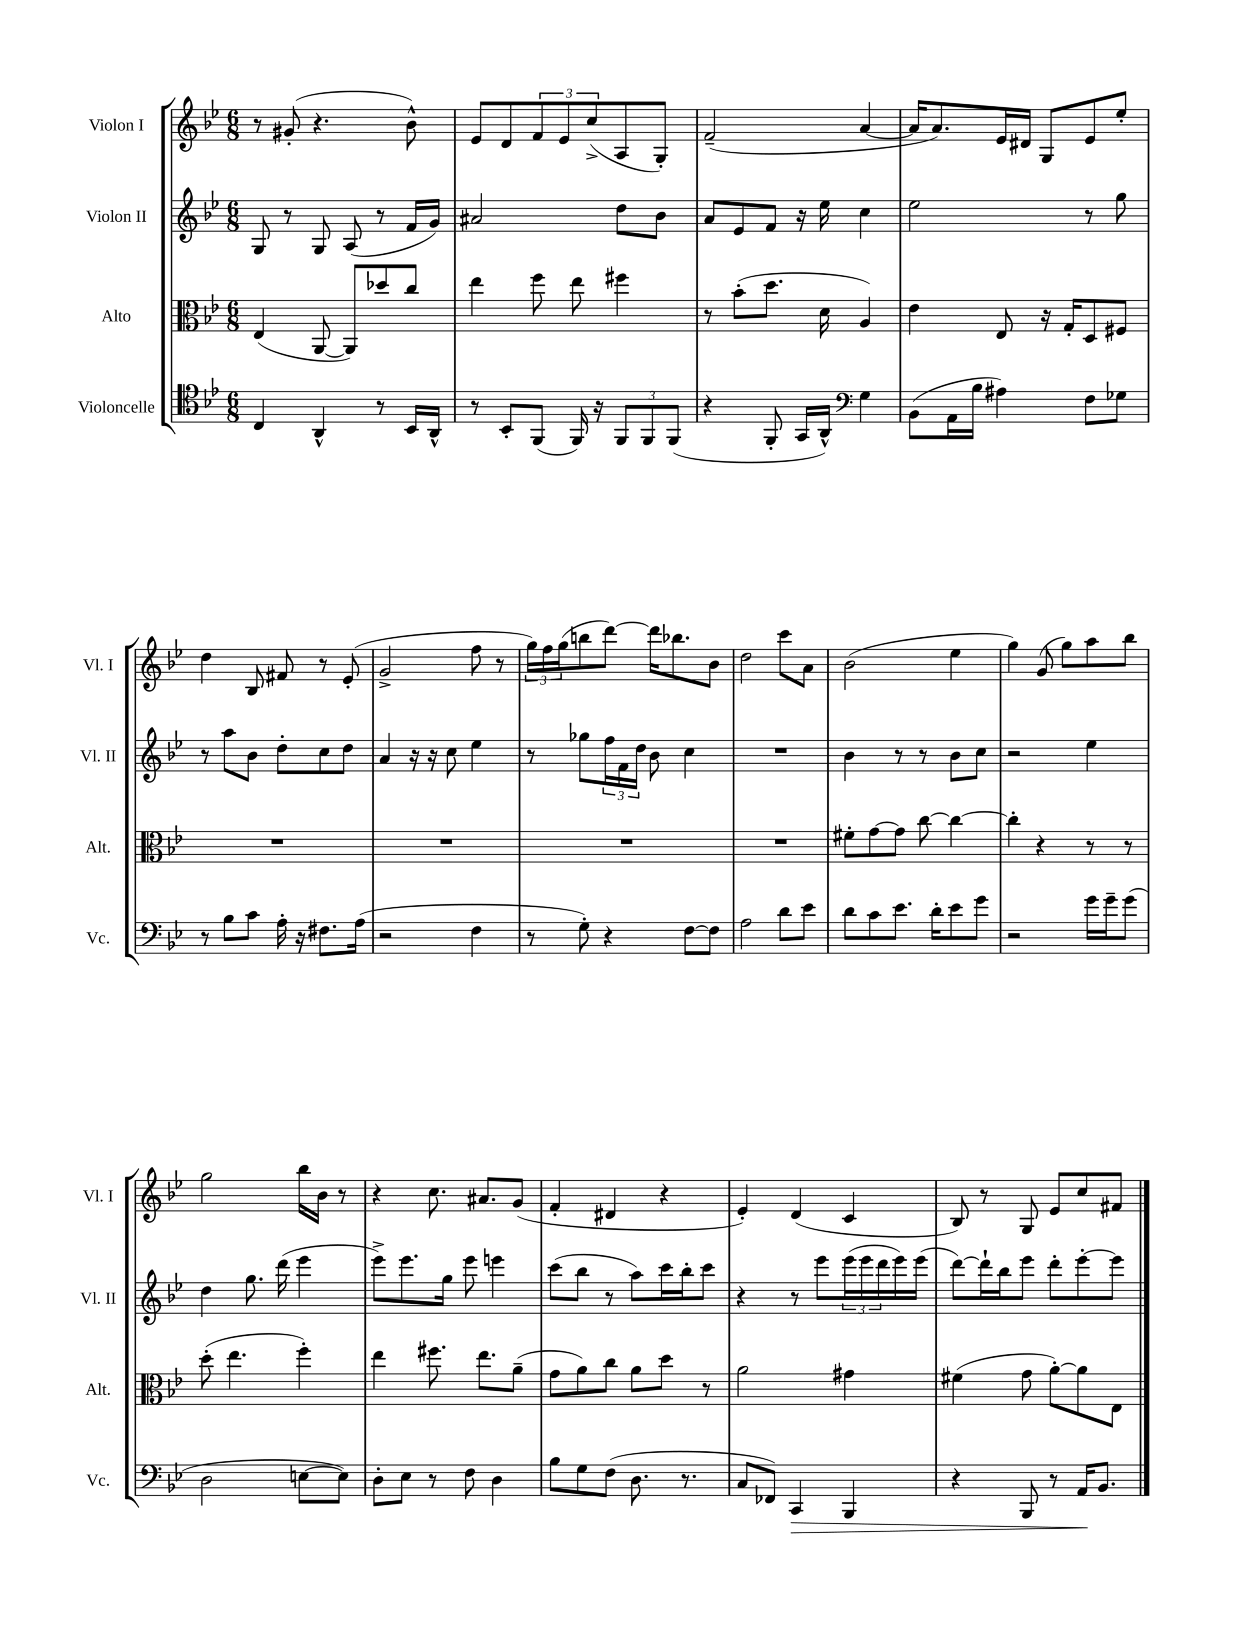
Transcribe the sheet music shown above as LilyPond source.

<<
\new StaffGroup <<
\new Staff = "s0" \with { instrumentName = "Violon I" shortInstrumentName = "Vl. I" } {
    \clef treble \key bes \major \numericTimeSignature \time 6/8
    r8 gis'8-.( r4. bes'8-^) |
    ees'8 d'8 \tuplet 3/2 { f'8 ees'8 c''8->( } a8 g8-.) |
    f'2--( a'4~ |
    a'16 a'8.) ees'16 dis'16 g8 ees'8 ees''8-. |
    d''4 bes8 fis'8 r8 ees'8-.( |
    g'2-> f''8 r8 |
    \tuplet 3/2 { g''16) f''16 g''16( } b''8 d'''8~) d'''16 bes''8. bes'8 |
    d''2 c'''8 a'8 |
    bes'2( ees''4 |
    g''4) g'8( g''8) a''8 bes''8 |
    g''2 bes''16 bes'16 r8 |
    r4 c''8. ais'8. g'8( |
    f'4-. dis'4 r4 |
    ees'4-.) d'4( c'4 |
    bes8) r8 g8 ees'8 c''8 fis'8 \bar "|." |
}
\new Staff = "s1" \with { instrumentName = "Violon II" shortInstrumentName = "Vl. II" } {
    \clef treble \key bes \major \numericTimeSignature \time 6/8
    g8 r8 g8 a8( r8 f'16 g'16) |
    ais'2 d''8 bes'8 |
    a'8 ees'8 f'8 r16 ees''16 c''4 |
    ees''2 r8 g''8 |
    r8 a''8 bes'8 d''8-. c''8 d''8 |
    a'4 r16 r16 c''8 ees''4 |
    r8 ges''8 \tuplet 3/2 { f''16 f'16 d''16 } bes'8 c''4 |
    R2. |
    bes'4 r8 r8 bes'8 c''8 |
    r2 ees''4 |
    d''4 g''8. d'''16( ees'''4 |
    ees'''8->) ees'''8. g''16 ees'''8 e'''4 |
    c'''8( bes''8 r8 a''8) c'''16 bes''16-. c'''8 |
    r4 r8 ees'''8 \tuplet 3/2 { ees'''16( ees'''16 d'''16 } ees'''16) ees'''16( |
    d'''8~) d'''16-! bes''16 ees'''8 d'''8-. ees'''8~-. ees'''8 \bar "|." |
}
\new Staff = "s2" \with { instrumentName = "Alto" shortInstrumentName = "Alt." } {
    \clef alto \key bes \major \numericTimeSignature \time 6/8
    ees4( a,8~ a,8) des''8 c''8 |
    ees''4 f''8 ees''8 fis''4 |
    r8 bes'8-.( d''8. d'16 a4) |
    ees'4 ees8 r16 g16-. d8 fis8 |
    R2. |
    R2. |
    R2. |
    R2. |
    fis'8-. g'8~ g'8 c''8~ c''4~ |
    c''4-. r4 r8 r8 |
    d''8-.( ees''4. f''4-.) |
    ees''4 fis''8. ees''8. a'8--( |
    g'8 a'8) c''8 a'8 d''8 r8 |
    a'2 gis'4 |
    fis'4( g'8 a'8~-.) a'8 ees8 \bar "|." |
}
\new Staff = "s3" \with { instrumentName = "Violoncelle" shortInstrumentName = "Vc." } {
    \clef tenor \key bes \major \numericTimeSignature \time 6/8
    c4 a,4-^ r8 bes,16 a,16-^ |
    r8 bes,8-. f,8( f,16) r16 \tuplet 3/2 { f,8 f,8 f,8( } |
    r4 f,8-. g,16 a,16-^) \clef bass g4 |
    bes,8( a,16 bes16 ais4) f8 ges8 |
    r8 bes8 c'8 a16-. r16 fis8. a16( |
    r2 f4 |
    r8 g8-.) r4 f8~ f8 |
    a2 d'8 ees'8 |
    d'8 c'8 ees'8. d'16-. ees'8 g'8 |
    r2 g'16 g'16-- g'8( |
    d2 e8~ e8) |
    d8-. ees8 r8 f8 d4 |
    bes8 g8 f8( d8. r8. |
    c8 fes,8) c,4\> bes,,4 |
    r4 bes,,8 r8 a,16\! bes,8. \bar "|." |
}
>>
>>
\layout { \context { \Score \remove "Bar_number_engraver" } }
